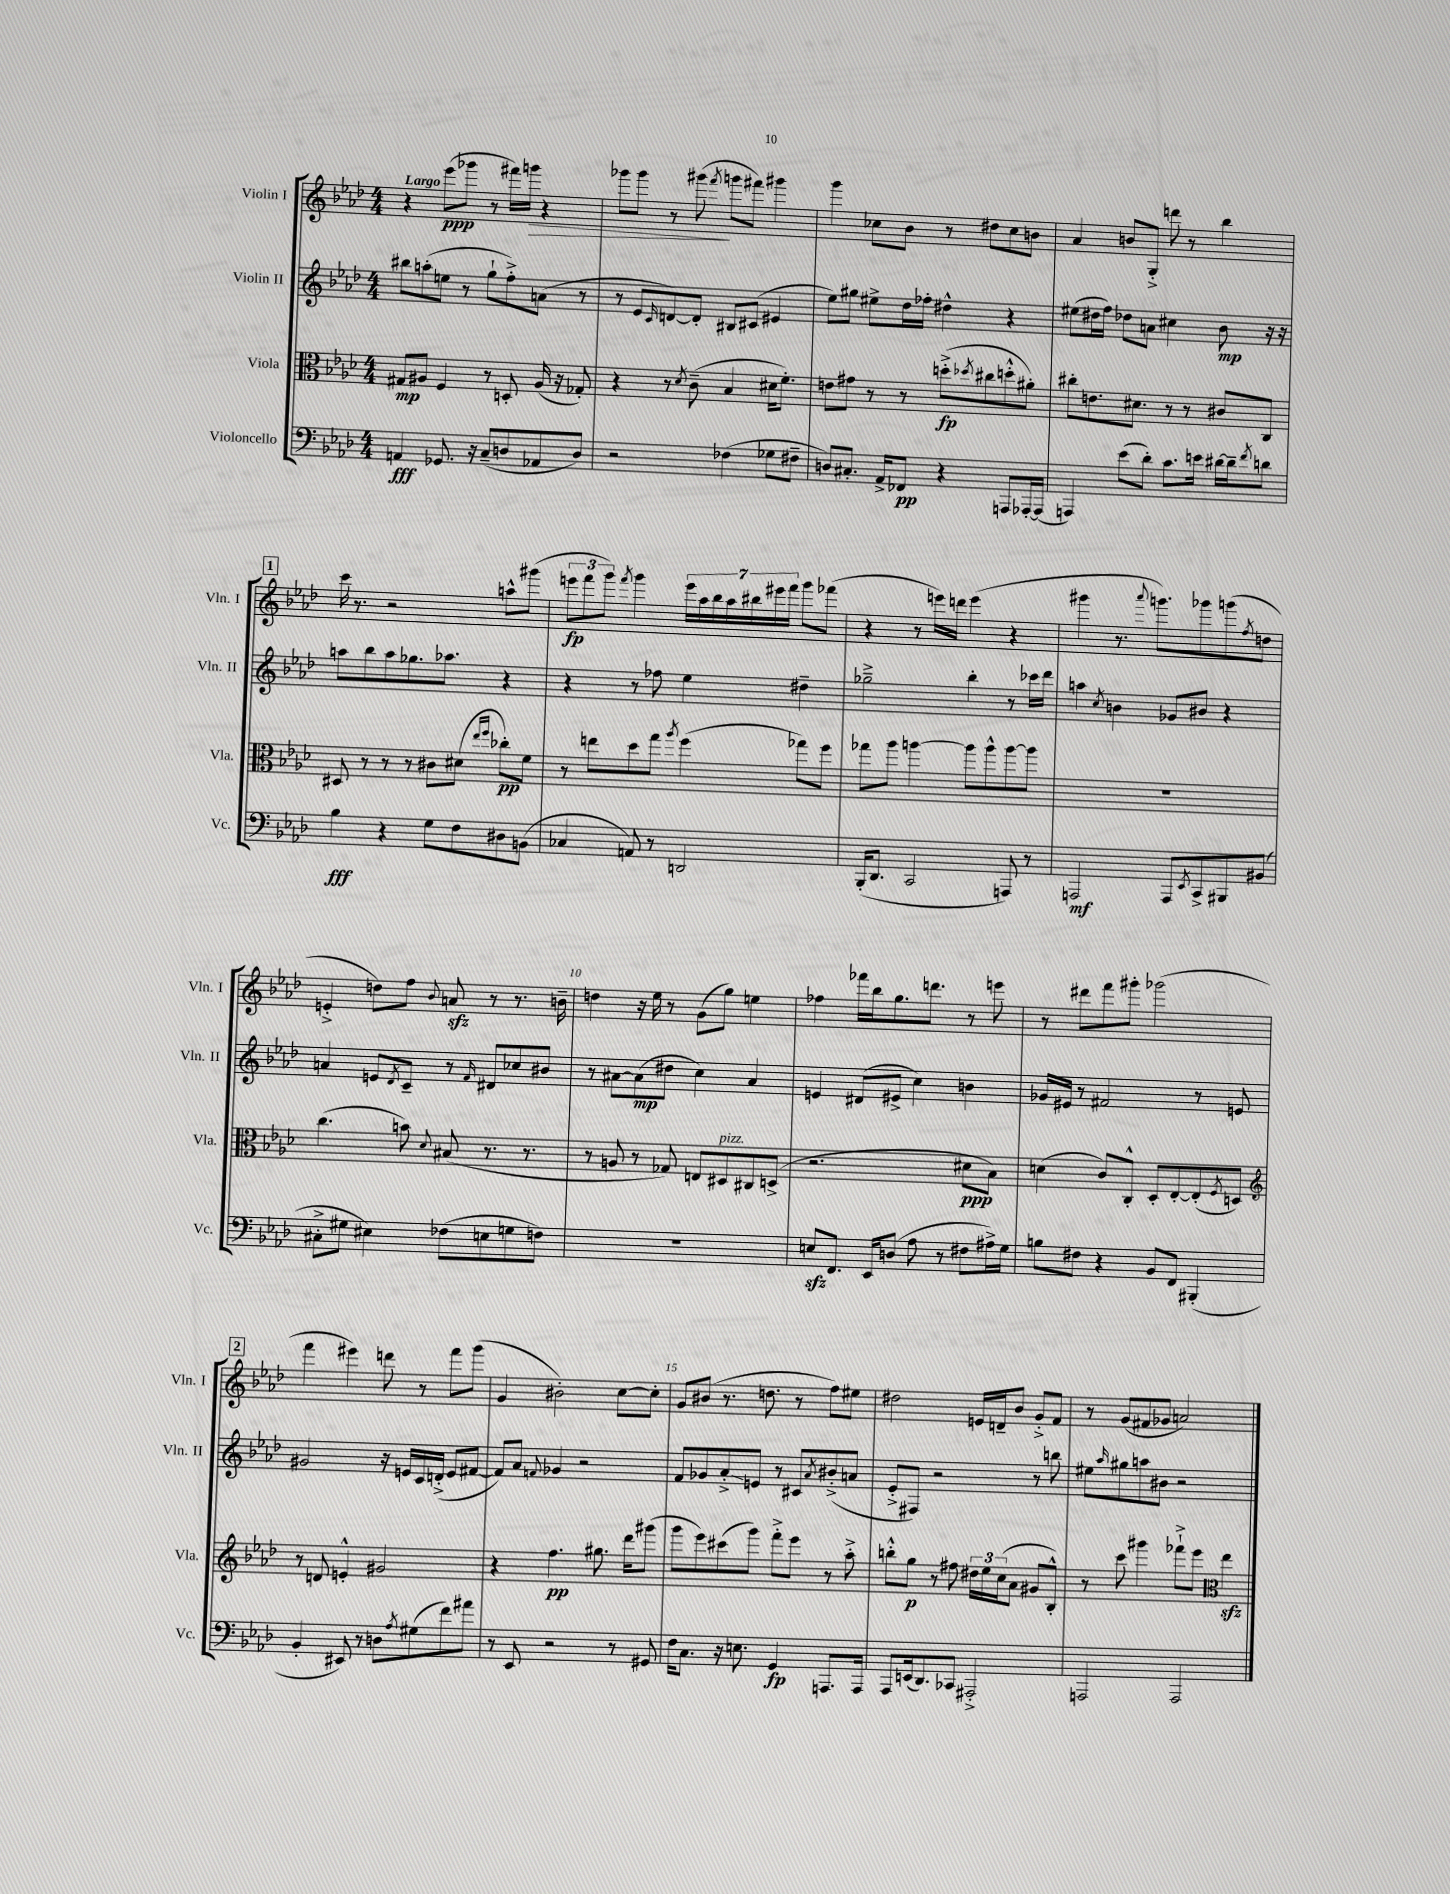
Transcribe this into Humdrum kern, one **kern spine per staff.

**kern	**kern	**kern	**kern
*staff4	*staff3	*staff2	*staff1
*clefF4	*clefC3	*clefG2	*clefG2
*k[b-e-a-d-]	*k[b-e-a-d-]	*k[b-e-a-d-]	*k[b-e-a-d-]
*M4/4	*M4/4	*M4/4	*M4/4
4AA	8G#	8bb#	4r
.	8A#	(8aa'	.
8.GG-	4F	8ee	(8eee-
.	.	8r	8ggg-
16r	.	.	.
(8C~	8r	8gg`	8r
8D	8D'	8ff'^)	16fff#)
.	.	.	16ggg
8AA-	(16A#	(8a	4r
.	16r	.	.
8D)	8G-')	8r	.
=	=	=	=
2r	4r	8r	8ggg-
.	.	8e-	8ggg-
.	.	16qqc	.
.	8r	[8d)	8r
.	8qd-	.	.
.	(8c~	8d']	(8ggg#
.	.	.	8qfff
(4F-	4B-	8B#	8ggg
.	.	(8c#	8fff#)
8G-	16d#	4e#	4ggg#
.	8.f')	.	.
8F#~	.	.	.
=	=	=	=
8D)	8e	8ee-)	4ggg
8.C#'	8g#	8gg#	.
.	8r	8ee#^	8cc-
16AA-^	.	.	.
8FF-	8r	16dd-	8b-
.	.	16ff-'	.
4r	(8dd'^	4dd#^^	8r
.	8qdd-	.	.
.	8cc#	.	8dd#
8AAA	8dd'^^	4r	8cc-
[16AAA-'	8a#')	.	8b
(16AAA-]	.	.	.
=	=	=	=
4AAA)	8cc#'	(8ee#	4a-
.	8.e	16dd#	.
.	.	16ff)	.
(8e-	.	8dd-	8b
.	8.d#	.	.
8d-')	.	8a	8G'^
8.c	8r	4cc#	8ddd
.	8r	.	8r
16e	.	.	.
[16d#	8c#	8b-	4bb-
16d#~]	.	.	.
8qf	.	.	.
8d	8C	16r	.
.	.	16r	.
=	=	=	=
4B-	8D#	8aa	16ccc
.	.	.	8.r
.	8r	8bb-	.
4r	8r	8aa	2r
.	8r	8.gg-	.
8G	8c#	.	.
.	.	8.aa-	.
8F	(8d#	.	.
.	16qqee-	.	.
.	16qqff	.	.
8D#	8cc-')	4r	8aa^^
(8BB	8f	.	(8ggg#
=	=	=	=
4C-	8r	4r	12eee
.	.	.	12fff
.	8ee	.	.
.	.	.	12ggg)
.	.	.	8qfff
8AA)	8dd-	8r	4ggg
8r	8gg	8ff-	.
.	8qaa-	.	.
2DD	(4ff	4ee-	28eee
.	.	.	28aa-
.	.	.	28bb-
.	.	.	28aa-
.	.	.	28bb#
.	.	.	28eee#
.	.	.	28fff
.	8gg-)	4dd#~	8ggg
.	8ff	.	(8fff-
=	=	=	=
(16BBB-'	8gg-	2gg-~^	4r
8.DD-	.	.	.
.	8aa-	.	.
2CC	[4aa	.	8r
.	.	.	16eee)
.	.	.	16ddd
.	8aa]	4bb-'	(4eee
.	8aa^^	.	.
8AAA)	[8aa	8r	4r
8r	8aa]	16ccc-	.
.	.	16ddd-	.
=	=	=	=
2AAA	1r	4aa	4ggg#
.	.	8qcc	.
.	.	4b	8.r
.	.	.	8qqaaa-
.	.	.	8.ggg)
8AAA	.	8g-	.
8qEE-	.	.	.
8CC^	.	8b#	8ggg-
8BBB#	.	4r	(8ggg
.	.	.	8qff
(8BB#	.	.	8dd
=	=	=	=
8C#'^	(4.cc	4a	4e'^
8G#	.	.	.
4E#)	.	8e	8dd)
.	.	8qd-	.
.	8b)	8c~	8ff
.	8qqd-	.	8qqb-
(8F-	(8B#	8r	8a
.	.	16qqf	.
8E	8.r	8d#	8r
8G	.	8cc-	8.r
.	8.r	.	.
8F)	.	8b#	.
.	.	.	16b~
=	=	=	=
1r	8r	8r	4dd
.	8A	[8a#	.
.	8r	(8a#]	16r
.	.	.	16ee-
.	8G-)	8dd#	8r
.	8E	4cc)	(8g
.	8D#	.	8gg)
.	8C#	4a#	4ee
.	(8D^	.	.
=	=	=	=
8E	2.r	4e	4ff-
8.FF	.	.	.
.	.	(8d#	16fff-
16EE-	.	.	16bb-
(8D	.	8e#^	8.gg
8A-	.	4cc)	.
.	.	.	8.ddd
8r	.	.	.
8F#	8d#	4b	8r
16A#^)	8B-)	.	8eee
16G	.	.	.
=	=	=	=
8B	(4d	16g-	8r
.	.	16e#	.
8F#	.	8r	8ddd#
4r	8c)	2f#	8fff
.	8C'^^	.	8ggg#'
8BB-	8D-'	.	(2ggg-
8FF	[8E-'	.	.
(4BBB#'	(8E-']	8r	.
.	8qF	.	.
.	8D)	8e	.
=	=	=	=
*	*clefG2	*	*
4BB-'	8r	2g#	4fff
.	8d	.	.
8EE#)	4e'^^	.	4eee#)
8r	.	.	.
8D	2g#	16r	8ddd
.	.	16e	.
8qA-	.	.	.
(8G#	.	16c	8r
.	.	(16d'^	.
8f)	.	8e	8fff
8a#	.	[8f#	(8ggg
=	=	=	=
8r	4r	8f#])	4g
8EE-	.	8a-	.
.	.	8qqf	.
2r	4.ff	4g-	2b#')
.	.	2r	.
.	8.gg#	.	.
8r	.	.	[8cc
.	16ddd-	.	.
8GG#	(8ggg#	.	8cc']
=	=	=	=
16F	8ggg	8f	8g
8.C	.	.	.
.	8eee-)	8g-	(8b#
16r	(8ccc#	8a-'^	8.r
8.E	.	.	.
.	8ggg)	8e	.
.	.	.	8.dd
4GG	8fff'^	8r	.
.	8eee-	8c#	8r
.	.	8qa-	.
8.AAA	8r	(8b#'^	8ff)
.	8aa-'^	8a	8ee#
16AAA	.	.	.
=	=	=	=
8AAA-	8bb'^^	8e-'^	2dd#
(16EE	8gg	8F#)	.
8.DD-)	.	.	.
.	8r	2r	.
8CC-	8ff#	.	.
2AAA#'^	24dd#	.	16e
.	24ee-	.	.
.	.	.	16d~
.	(24cc	.	.
.	8a-	.	8b-
.	8g#	8r	8g'^
.	8B-'^^)	8bb	8f
=	=	=	=
2AAA	8r	8ee#	8r
.	.	16qqaa-	.
.	8ccc	8gg#	(8g
.	4ggg#	8aa	8f#
.	.	8b#	8g-
2AAA	8fff-`^	2r	2a)
.	8eee-	.	.
*	*clefC3	*	*
.	4ee-	.	.
==	==	==	==
*-	*-	*-	*-
